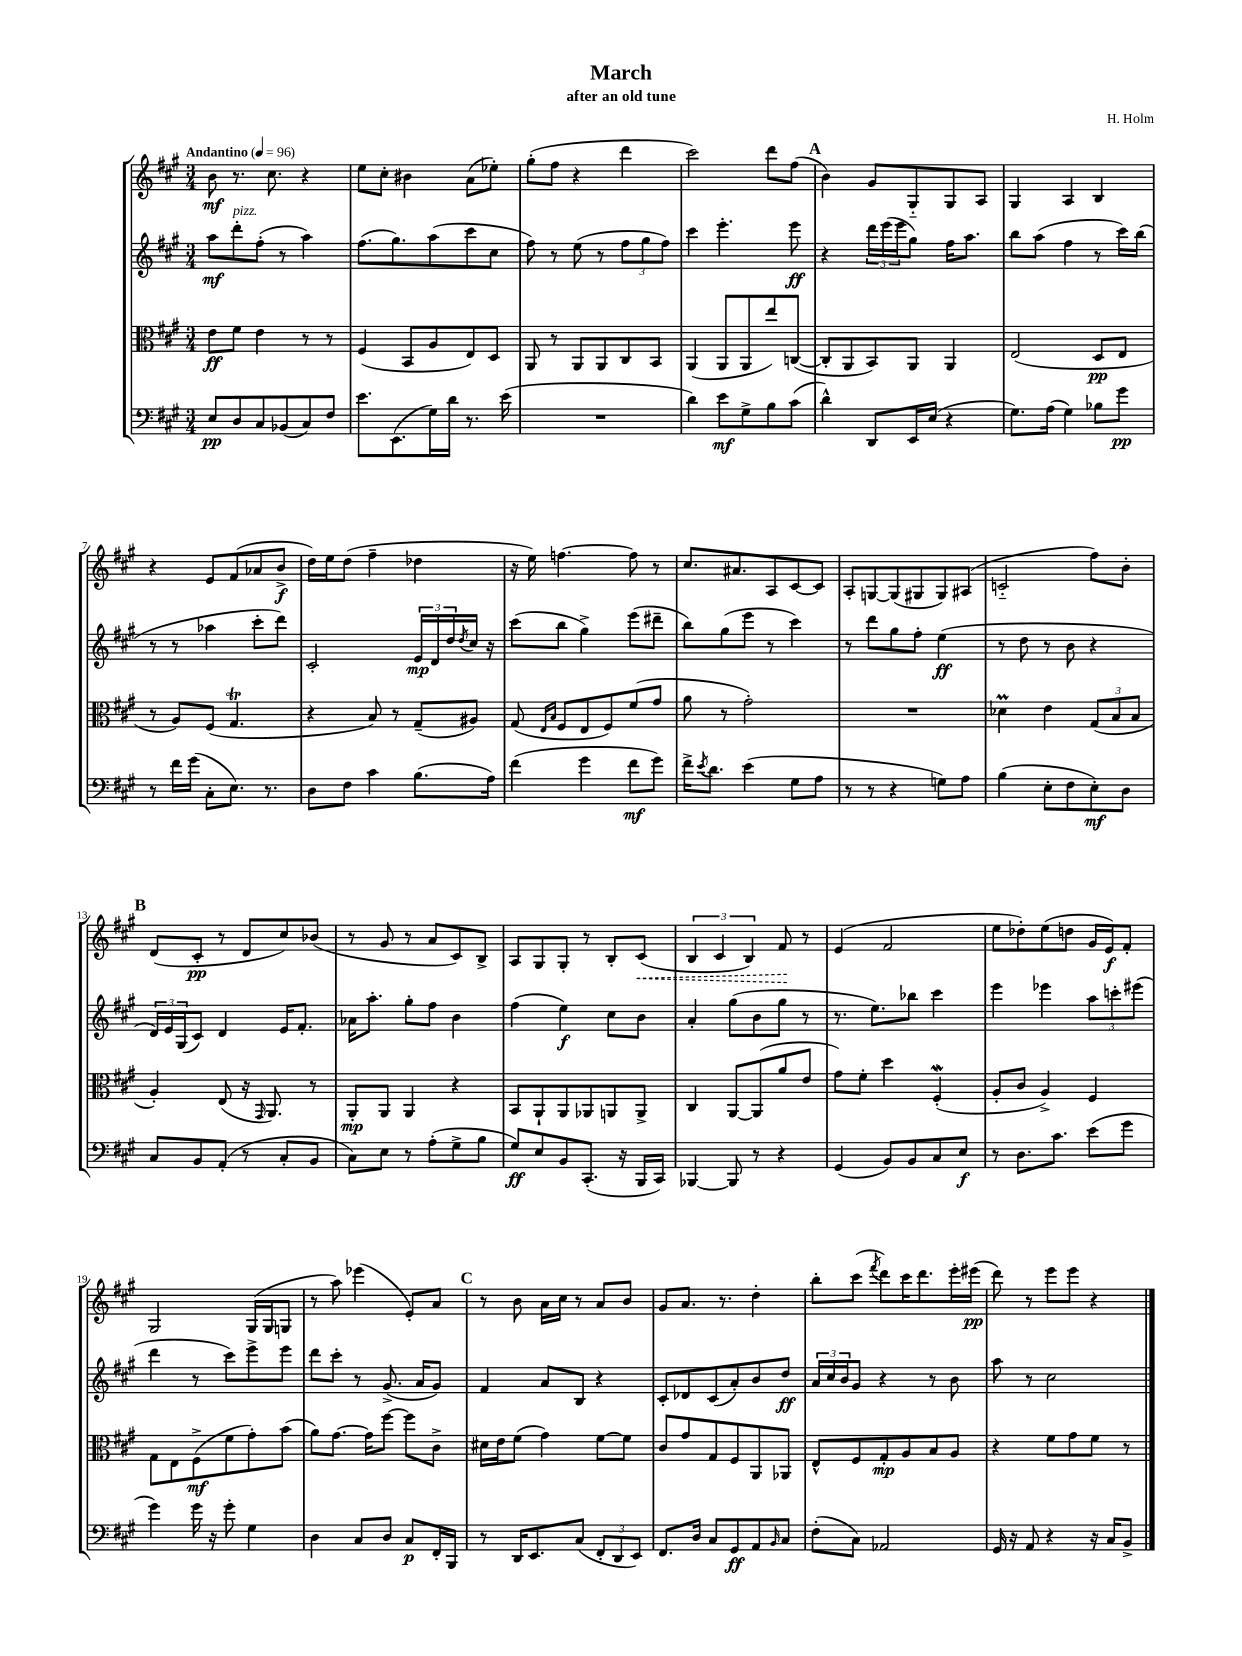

**kern	**kern	**kern	**kern
*staff4	*staff3	*staff2	*staff1
*clefF4	*clefC3	*clefG2	*clefG2
*k[f#c#g#]	*k[f#c#g#]	*k[f#c#g#]	*k[f#c#g#]
*M3/4	*M3/4	*M3/4	*M3/4
*MM96	*MM96	*MM96	*MM96
8E	8e	8aa	8b
8D	8f#	8ddd'	8.r
8C#	4e	(8ff#'	.
.	.	.	8.cc#
(8BB-	.	8r	.
8C#)	8r	4aa)	4r
8F#	8r	.	.
=	=	=	=
8.e	(4F#	(8.ff#	8ee
.	.	.	8cc#'
(8.EE	.	8.gg#)	.
.	8BB	.	4b#
16G#)	8A	(8aa	.
16d	.	.	.
8.r	8E)	8ccc#	(8a
.	8D	8cc#	8ee-')
(16e	.	.	.
=	=	=	=
2.r	8AA	8ff#)	(8gg#'
.	8r	8r	8ff#
.	8AA	(8ee	4r
.	8AA	8r	.
.	8C#	12ff#	4ddd
.	.	12gg#	.
.	8BB	.	.
.	.	12ff#)	.
=	=	=	=
4d)	(4AA	4ccc#	2ccc#)
8e	8AA	4.eee'	.
8G#^	8AA	.	.
8B	8ee)	.	8ddd
(8c#	([8C	8eee	(8ff#
=	=	=	=
4d^^)	8C']	4r	4b)
.	8AA	.	.
8DD	8BB)	24ddd	8g#
.	.	(24eee	.
.	.	24eee	.
16EE	8AA	8gg#)	8G#'~
(16E	.	.	.
4r	4AA	16ff#	8G#
.	.	8.aa	.
.	.	.	8A
=	=	=	=
8.G#)	(2E	8bb	4G#
.	.	(8aa	.
(16A	.	.	.
4G#)	.	4ff#	4A
8B-	8D	8r	4B
8g#	8E	16ccc#)	.
.	.	(16bb	.
=	=	=	=
8r	8r	8r	4r
16f#	8A)	8r	.
(16g#	.	.	.
8C#'	(8F#	4aa-	8e
8.E)	4.G#	.	(8f#
.	.	8ccc#'	8a-
8.r	.	.	.
.	.	8ddd)	8b^
=	=	=	=
8D	4r	2c#'	16dd)
.	.	.	16ee
8F#	.	.	(8dd
4c#	8B)	.	4ff#~
.	8r	.	.
(8.B	(8G#~	24e	4dd-
.	.	24d	.
.	.	24dd	.
.	.	8qdd	.
.	8A#)	16cc#	.
16A)	.	16r	.
=	=	=	=
(4f#	(8G#	(8ccc#	16r
.	.	.	16ee)
.	16qqE	.	.
.	16qqB	.	.
.	8F#	8bb	[4.ff
4g#	8E	4gg#^)	.
.	8F#)	.	.
8f#	(8f#	(8eee	8ff]
8g#)	8g#	8ddd#~	8r
=	=	=	=
16f#^	8a	8bb)	8.cc#
8qe	.	.	.
8.d	.	.	.
.	8r	(8gg#	.
.	.	.	8.a#
(4e	2g#')	8eee	.
.	.	8r	8A
8G#	.	4ccc#)	[8c#
8A	.	.	8c#]
=	=	=	=
8r	2.r	8r	8A'
8r	.	8ddd	[8G
4r	.	8gg#	(8G]
.	.	8ff#'	8G#
8G)	.	(4ee	8G#)
8A	.	.	(8A#
=	=	=	=
(4B	4d-	8r	2c'~
.	.	8dd	.
8E'	4e	8r	.
8F#	.	8b	.
8E')	(12G#	4r	8ff#)
.	12B	.	.
8D	.	.	8b'
.	12B	.	.
=	=	=	=
8C#	4A')	24d)	(8d
.	.	24e	.
.	.	(24G#	.
8BB	.	8c#)	8c#'
(8AA'	(8E	4d	8r
8r	16r	.	8d
.	16qqGG#	.	.
.	8.AA)	.	.
8C#'	.	16e	8cc#)
.	.	8.f#'	.
8BB	8r	.	(8b-
=	=	=	=
8C#)	8AA'	16a-	8r
.	.	8.aa'	.
8E	8AA	.	8g#
8r	4AA	8gg#'	8r
(8A'	.	8ff#	8a
8G#^	4r	4b	8c#)
8B	.	.	8B^
=	=	=	=
8G#)	8BB	(4ff#	8A
8E	8AA`	.	8G#
8BB	8AA	4ee)	8G#'
(8.CC#'	8AA-	.	8r
.	8AA	8cc#	8B'
16r	.	.	.
16BBB	8AA^	8b	(8c#
16CC#)	.	.	.
=	=	=	=
[4BBB-	4C#	4a'	6B
.	.	.	6c#
8BBB-]	[8AA	(8gg#	.
.	.	.	6B)
8r	(8AA]	8b	.
4r	8a	8gg#	8f#
.	8e	8r	8r
=	=	=	=
(4GG#	8g#)	8.r	(4e
.	8f#'	.	.
.	.	8.ee)	.
8BB)	4dd	.	2f#
8BB	.	8bb-	.
8C#	(4F#'	4ccc#	.
8E	.	.	.
=	=	=	=
8r	8A'	4eee	8ee
8.D	8c#	.	8dd-')
.	4A^)	4eee-	(8ee
8.c#	.	.	.
.	.	.	8dd
(8e	4F#	12aa	16g#
.	.	.	16e)
.	.	12ccc'	.
8g#	.	.	8f#'
.	.	(12eee#	.
=	=	=	=
4g#)	8G#	4ddd	2G#
.	8E	.	.
16g#	(8F#^	8r	.
16r	.	.	.
8g#'	8f#	8ccc#)	.
4G#	8g#')	8eee^	(16G#
.	.	.	16G#
.	(8b	8eee	8G
=	=	=	=
4D	8a)	8ddd	8r
.	[8.g#	8ccc#'	8aa)
8C#	.	8r	(4eee-
.	16g#]	.	.
8D	[8ff#	(8.g#^	.
8C#	8ff#]	.	8e')
.	.	16a	.
16FF#'	8c#^	8g#)	8a
16BBB	.	.	.
=	=	=	=
8r	16d#	4f#	8r
.	16e	.	.
16DD	(8f#	.	8b
8.EE	.	.	.
.	4g#)	8a	16a
.	.	.	16cc#
(8C#	.	8B	8r
12FF#'	[8f#	4r	8a
12DD	.	.	.
.	8f#]	.	8b
12EE)	.	.	.
=	=	=	=
8.FF#	8c#	8c#'	8g#
.	8g#	8d-	8.a
16D	.	.	.
8C#	8G#	(8c#	.
.	.	.	8.r
8GG#	8F#	8a')	.
8AA	8AA	8b	4dd'
16qqBB	.	.	.
8C#	8AA-	8dd	.
=	=	=	=
(8F#'	8E^^	24a	8bb'
.	.	24cc#	.
.	.	24b	.
8C#)	8F#	8g#	(8ccc#
.	.	.	8qfff#
2AA-	8G#'	4r	8ddd)
.	8A	.	16ccc#
.	.	.	8.ddd
.	8B	8r	.
.	8A	8b	16eee'
.	.	.	(16eee#
=	=	=	=
16GG#	4r	8aa	8ddd)
16r	.	.	.
8AA	.	8r	8r
4r	8f#	2cc#	8eee
.	8g#	.	8eee
16r	8f#	.	4r
16C#	.	.	.
8BB^	8r	.	.
==	==	==	==
*-	*-	*-	*-
